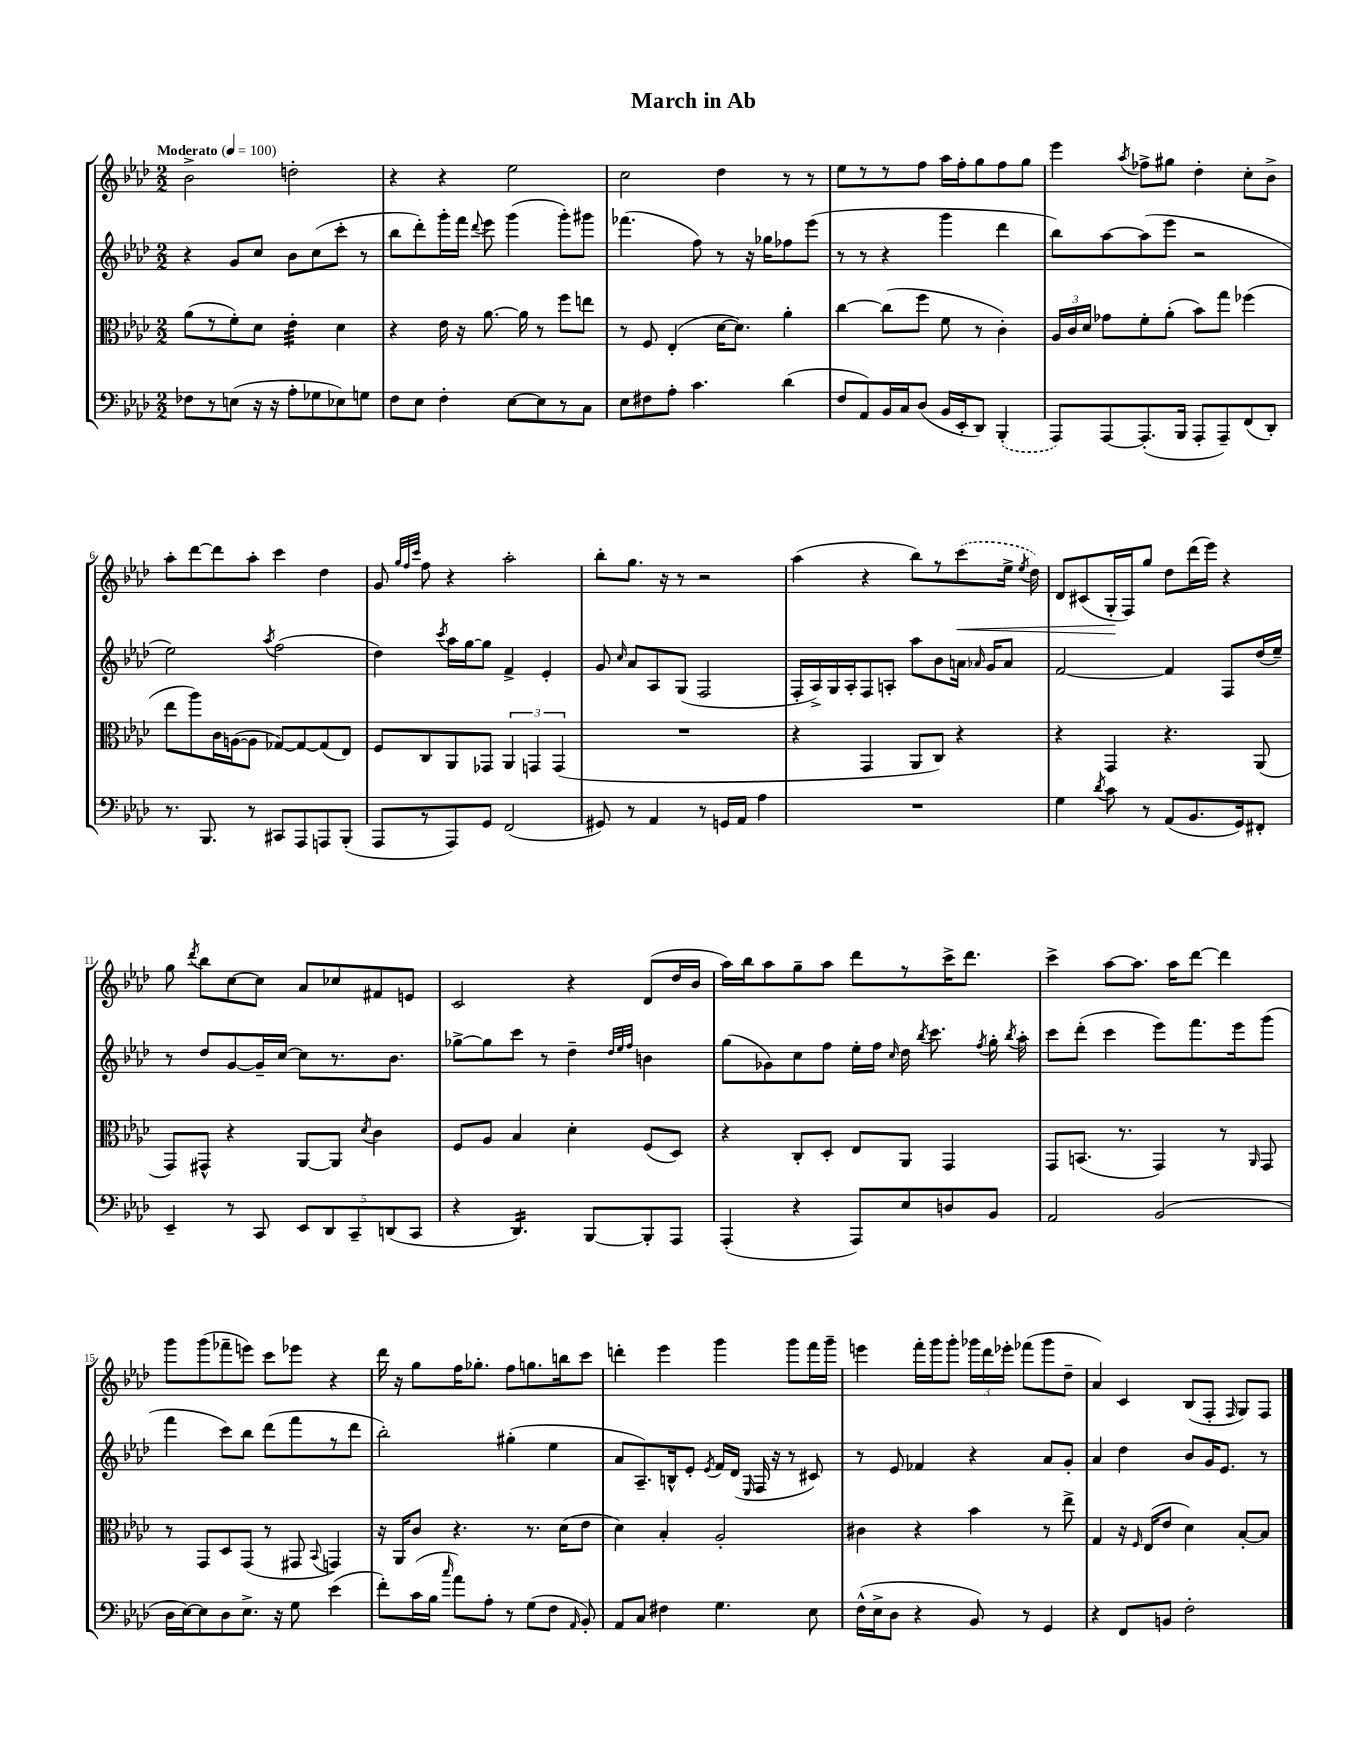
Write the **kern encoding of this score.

**kern	**kern	**kern	**kern
*staff4	*staff3	*staff2	*staff1
*clefF4	*clefC3	*clefG2	*clefG2
*k[b-e-a-d-]	*k[b-e-a-d-]	*k[b-e-a-d-]	*k[b-e-a-d-]
*M2/2	*M2/2	*M2/2	*M2/2
*MM100	*MM100	*MM100	*MM100
8F-	(8a-	4r	2b-^
8r	8r	.	.
(8E	8f')	8g	.
16r	8d-	8cc	.
16r	.	.	.
8A-'	4e-'	8b-	2dd'
8G-	.	(8cc	.
8E-)	4d-	8ccc'	.
8G	.	8r	.
=	=	=	=
8F	4r	8bb-	4r
8E-	.	8ddd-')	.
4F'	16e-	16ggg'	4r
.	16r	16fff	.
.	.	8qqddd-	.
.	[8.a-	8eee-	.
[8E-	.	(4ggg	2ee-
.	16a-]	.	.
8E-]	8r	.	.
8r	8ff	8ggg')	.
8C	8ee	8ggg#	.
=	=	=	=
8E-	8r	(4.fff-	2cc
8F#	8F	.	.
8A-'	(4E-'	.	.
4.c	.	8ff)	.
.	[16d-	8r	4dd-
.	8.d-])	.	.
.	.	16r	.
.	.	16gg-	.
(4d-	4a-'	8ff-	8r
.	.	(8eee-	8r
=	=	=	=
8F	[4cc	8r	8ee-
8AA-)	.	8r	8r
16BB-	(8cc]	4r	8r
16C	.	.	.
(8D-	8ff	.	8ff
16BB-	8f	4ggg	16aa-
16EE-'	.	.	16ff'
8DD-)	8r	.	8gg
(4BBB-'	4c')	4ddd-	8ff
.	.	.	8gg
=	=	=	=
8AAA-)	24A-	8bb-)	4eee-
.	24c	.	.
.	24d-	.	.
[8AAA-	8g-	[8aa-	.
.	.	.	8qaa-
(8.AAA-']	8f'	(8aa-]	8ff-^
.	(8a-'	8eee-	8gg#
16BBB-	.	.	.
8AAA-'	8b-)	2r	4dd-'
8AAA-~)	8gg	.	.
(8FF	(4ff-	.	8cc'
8DD-')	.	.	8b-^
=	=	=	=
8.r	8ee-	2ee-)	8aa-'
.	8aa-)	.	[8ddd-
8.BBB-	.	.	.
.	16c	.	8ddd-]
.	([16A	.	.
8r	8A]	.	8aa-'
.	.	8qaa-	.
8CC#	[8G-)	(2ff	4ccc
8AAA-	8G-_	.	.
8AAA	(8G-]	.	4dd-
(8BBB-'	8E-)	.	.
=	=	=	=
8AAA-	8F	4dd-)	8g
.	.	.	32qqgg
.	.	.	32qqff
.	.	.	32qqccc
8r	8C	.	8ff
.	.	8qccc	.
8AAA-)	8AA-	16aa-	4r
.	.	[16gg	.
8GG	8GG-	8gg]	.
(2FF	6AA-	4f^	2aa-'
.	6GG	.	.
.	.	4e-'	.
.	(6GG	.	.
=	=	=	=
8GG#)	1r	8g	8bb-'
.	.	16qqcc	.
8r	.	8a-	8.gg
4AA-	.	8A-	.
.	.	.	16r
.	.	(8G	8r
8r	.	2F	2r
16GG	.	.	.
16AA-	.	.	.
4A-	.	.	.
=	=	=	=
1r	4r	16F'	(4aa-
.	.	16A-^)	.
.	.	16G	.
.	.	16A-'	.
.	4GG	8F	4r
.	.	8A'	.
.	8AA-	8aa-	8bb-)
.	8C)	8b-	8r
.	4r	16a	(8ccc
.	.	16qqa-	.
.	.	16g	.
.	.	8a-	16ee-^
.	.	.	8qee-
.	.	.	16dd-)
=	=	=	=
4G	4r	[2f	8d-
.	.	.	(8c#
8qd-	.	.	.
8c	4GG	.	16G'
.	.	.	16F)
8r	.	.	8gg
(8AA-	4.r	4f]	8dd-
8.BB-	.	.	(16ddd-
.	.	.	16eee-)
.	.	8F	4r
16GG)	.	.	.
8FF#'	(8AA-	(16dd-	.
.	.	16ee-~)	.
=	=	=	=
4EE-~	8GG)	8r	8gg
.	.	.	8qddd-
.	8GG#^^	8dd-	8bb-
8r	4r	[8g	[8cc
8CC	.	16g~]	8cc]
.	.	[16cc	.
10EE-	[8AA-	8cc]	8a-
10DD-	.	.	.
.	8AA-]	8.r	8cc-
10CC~	.	.	.
.	8qd-	.	.
.	4c	.	8f#
(10DD	.	.	.
.	.	8.b-	.
.	.	.	8e
10CC	.	.	.
=	=	=	=
4r	8F	[8gg-^	2c
.	8A-	8gg-]	.
4.DD-)	4B-	8ccc	.
.	.	8r	.
.	4d-'	4dd-~	4r
[8BBB-	.	.	.
.	.	32qqdd-	.
.	.	32qqee-	.
.	.	32qqff	.
8BBB-']	(8F	4b	(8d-
8AAA-	8D-)	.	16dd-
.	.	.	16b-
=	=	=	=
(4AAA-'	4r	(8gg	16aa-)
.	.	.	16bb-
.	.	8g-)	8aa-
4r	8C'	8cc	8gg~
.	8D-'	8ff	8aa-
8AAA-)	8E-	16ee-'	8ddd-
.	.	16ff	.
.	.	16qqcc	.
8E-	8AA-	16dd-	8r
.	.	8qbb-	.
.	.	8.ccc	.
8D	4GG	.	16ccc^
.	.	.	8.ddd-
.	.	8qff	.
8BB-	.	16gg'	.
.	.	8qbb-	.
.	.	16aa-'	.
=	=	=	=
2AA-	8GG	8ccc	4ccc^
.	(8.BB	(8ddd-'	.
.	.	4ccc	[8aa-
.	8.r	.	.
.	.	.	8.aa-]
(2BB-	4GG)	8eee-)	.
.	.	.	16aa-
.	.	8.fff	[8ddd-
.	8r	.	4ddd-]
.	.	16eee-	.
.	16qqAA-	.	.
.	8GG	(8ggg	.
=	=	=	=
16D-	8r	4fff	8ggg
[16E-)	.	.	.
8E-]	8GG	.	(8ggg
8D-	8D-	8ccc)	8fff-~
8.E-^	(8GG	8bb-	8eee)
.	8r	(8ddd-	8ccc
16r	.	.	.
8G	8GG#	8fff	8eee-
.	8qqBB-	.	.
(4e-	4GG)	8r	4r
.	.	8ddd-	.
=	=	=	=
8f')	16r	2bb-')	16ddd-
.	16AA-	.	16r
(16c	8c	.	8gg
16B-	.	.	.
16qqcc	.	.	.
8a-)	4.r	.	16ff
.	.	.	8.gg-'
8A-'	.	.	.
8r	.	(4gg#'	8ff
(8G	8.r	.	8.gg
8F	.	4ee-	.
.	(16d-	.	16bb
16qqAA-	.	.	.
8BB-')	8e-	.	8ccc
=	=	=	=
8AA-	4d-)	8a-	4ddd'
8C	.	8.A-~)	.
4F#	4B-'	.	4eee-
.	.	16B^^	.
.	.	8e-'	.
.	.	8qe-	.
4.G	2A-'	16f	4ggg
.	.	(16d-	.
.	.	16qqE-	.
.	.	16F	.
.	.	16r	.
.	.	8r	8ggg
8E-	.	8c#)	16fff
.	.	.	16ggg~
=	=	=	=
(16F^^	4c#	8r	4eee
16E-^	.	.	.
8D-	.	8e-	.
4r	4r	4f-	16fff'
.	.	.	16ggg
.	.	.	8ggg'
8BB-)	4b-	4r	24ggg-
.	.	.	24ddd-
.	.	.	24eee-'
8r	.	.	(8fff-
4GG	8r	8a-	8ggg-
.	8ee-^	8g'	8dd-~
=	=	=	=
4r	4G	4a-	4a-)
8FF	16r	4dd-	4c
.	16qqF	.	.
.	(16E-	.	.
8BB	8e-	.	.
2F'	4d-)	8b-	(8B-
.	.	16g	8F'
.	.	8.e-	.
.	.	.	16qqF
.	[8B-'	.	8G)
.	8B-]	8r	8F
==	==	==	==
*-	*-	*-	*-
